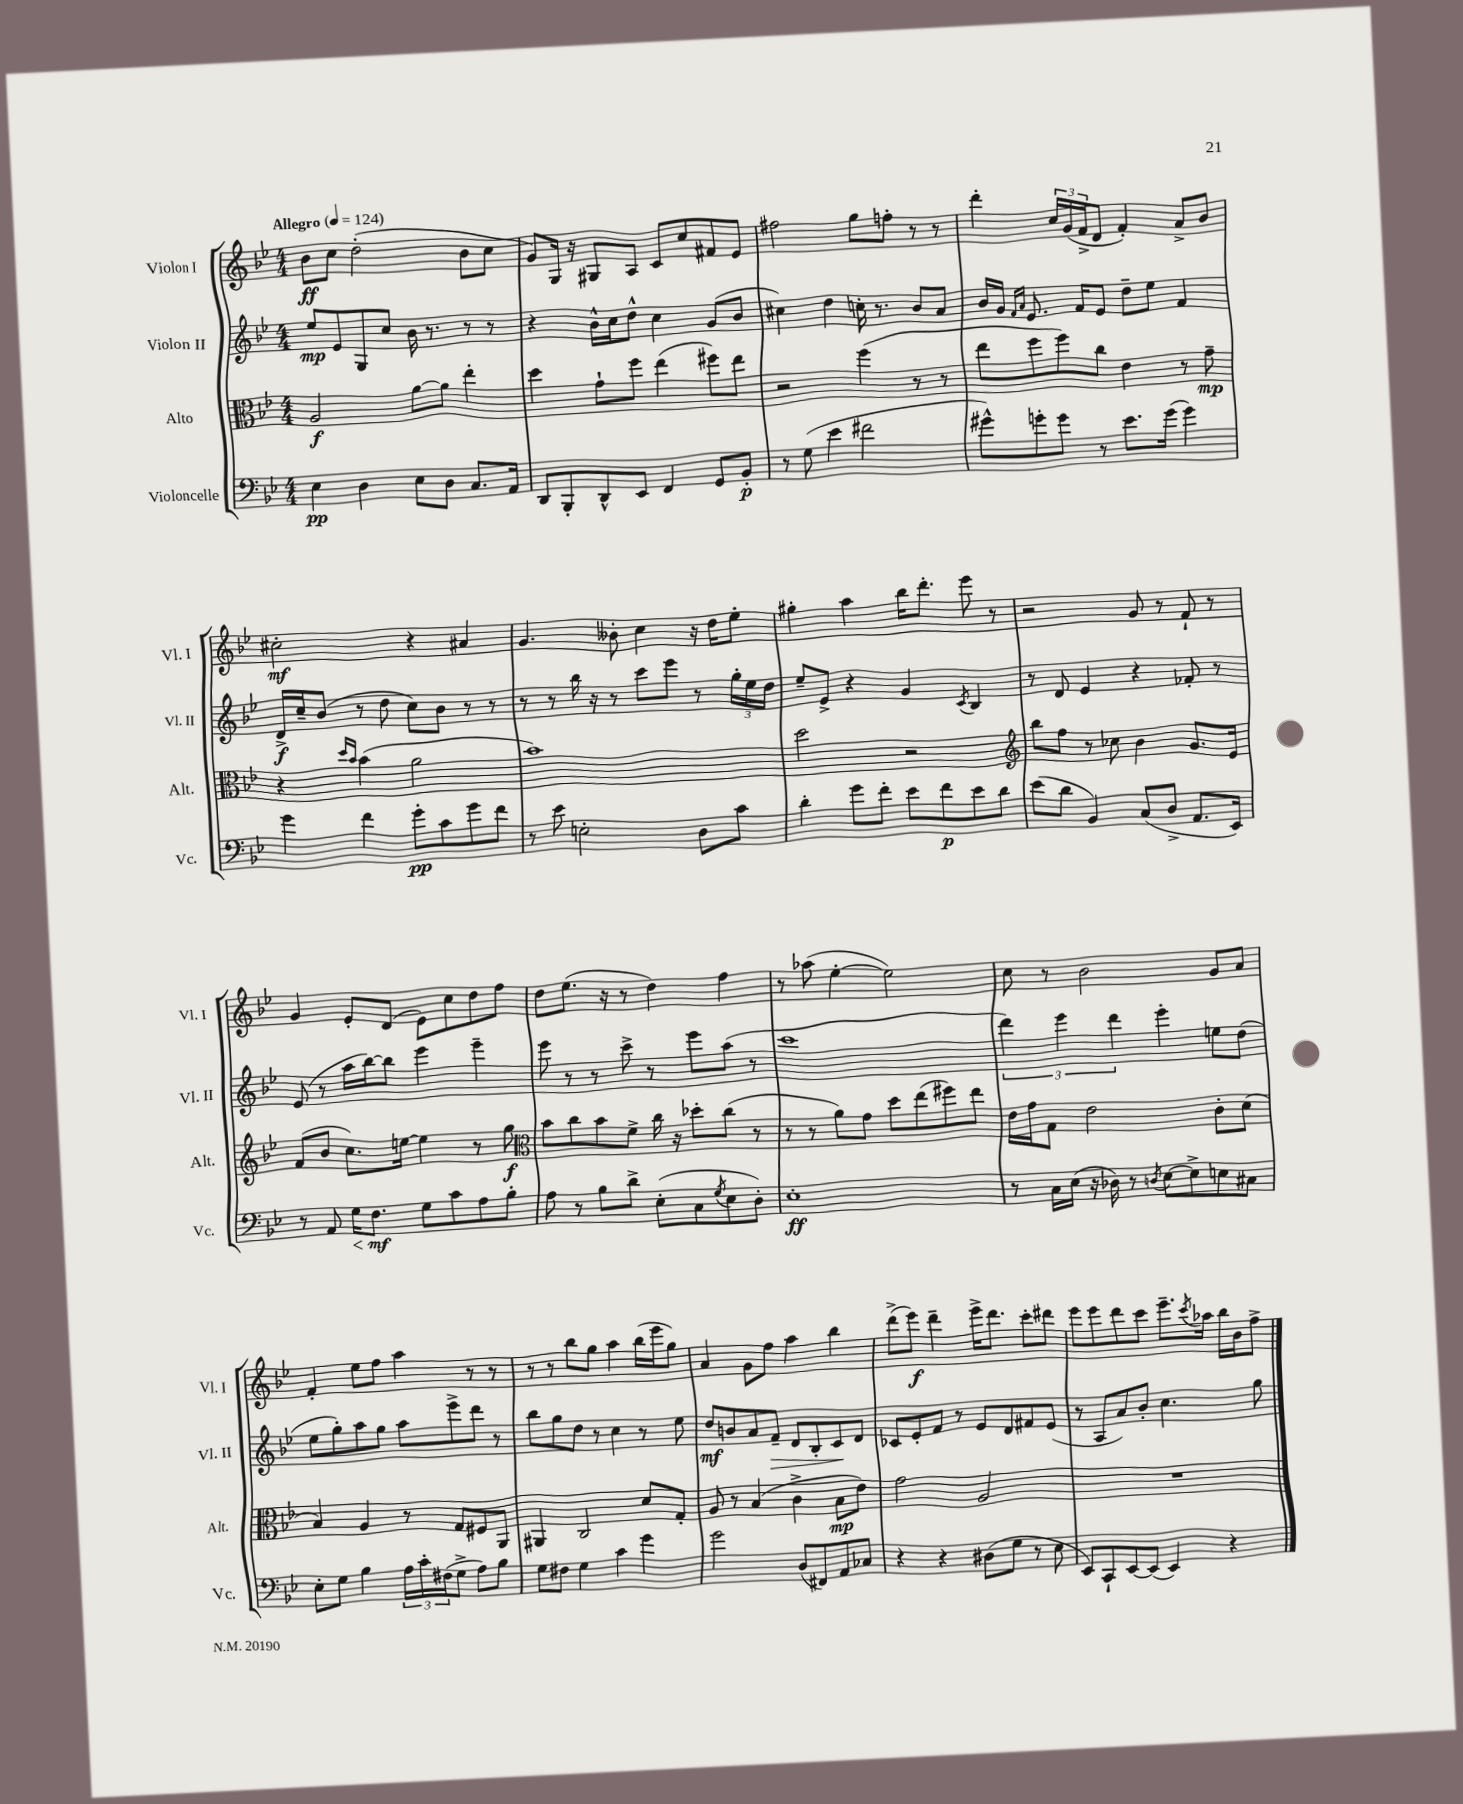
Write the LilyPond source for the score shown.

<<
\new StaffGroup <<
\new Staff = "s0" \with { instrumentName = "Violon I" shortInstrumentName = "Vl. I" } {
    \clef treble \key bes \major \numericTimeSignature \time 4/4 \tempo "Allegro" 4 = 124
    bes'8\ff c''8 d''2-.( bes'8 c''8 |
    g'8) g16 r16 gis8 a8 c'8 c''8 fis'8 ees'8 |
    fis''2 g''8 f''8-. r8 r8 |
    d'''4-. \tuplet 3/2 { c''16 g'16( f'16-> } d'8 f'4-.) a'8-> bes'8 |
    cis''2-.\mf r4 ais'4 |
    g'4. beses'8-. c''4 r16 d''16 ees''8-. |
    gis''4-. a''4 bes''16 d'''8.-. ees'''8 r8 |
    r2 g'8 r8 f'8-! r8 |
    g'4 ees'8-. d'8( ees'8) c''8 d''8 f''8 |
    d''8 ees''8.( r16 r8 d''4) f''4 |
    r8 aes''8( ees''4~-. ees''2) |
    c''8 r8 bes'2 g'8 a'8 |
    f'4-. ees''8 f''8 a''4 r8 r8 |
    r8 r8 bes''8 g''8 a''4 bes''16( ees'''16 g''8) |
    a'4 g'8 f''8 a''4 bes''4 |
    d'''8->( ees'''8\f) d'''4-- ees'''16-> d'''8. c'''8-. dis'''8 |
    ees'''8 ees'''8 d'''8 c'''8 ees'''8.-- \acciaccatura { c'''8 } aes''16 bes''16 bes'16 f''8-> \bar "|." |
}
\new Staff = "s1" \with { instrumentName = "Violon II" shortInstrumentName = "Vl. II" } {
    \clef treble \key bes \major \numericTimeSignature \time 4/4
    ees''8\mp ees'8 g8 c''8 bes'16 r8. r8 r8 |
    r4 bes'16-^ c''16 d''8-^ c''4 g'8( bes'8 |
    cis''4) d''4 c''16-. r8. bes'8 a'8 |
    bes'16 g'16 \grace { f'16 a'16 } ees'8. f'16 ees'8 d''8-- ees''8 f'4 |
    d'16->\f c''16-- bes'8( r8 d''8 c''8) bes'8 r8 r8 |
    r8 r8 bes''16 r16 r8 c'''8 ees'''8 r8 \tuplet 3/2 { g''16-. ees''16 d''16 } |
    ees''8-- ees'8-> r4 g'4 \acciaccatura { c'8 } bes4 |
    r8 d'8 ees'4 r4 fes'8-. r8 |
    ees'8( r8 a''16 bes''16~) bes''8 ees'''4 ees'''4-- |
    ees'''8 r8 r8 c'''8-> r8 ees'''8 a''8( r8 |
    c'''1 |
    \tuplet 3/2 { d'''4) ees'''4 d'''4 } ees'''4-. e''8 d''8( |
    ees''8 g''8-.) a''8 g''8 a''8 ees'''8-> d'''8 r8 |
    bes''8 g''8 d''8 r8 c''4 r8 ees''8 |
    d''8\mf b'8 a'8 f'8--\> d'8 bes8-. c'8\! d'8 |
    ces'8 ees'8-. f'8 r8 ees'8 d'8 fis'8 ees'8( |
    r8 a8 a'8) bes'8-. c''4. g''8 \bar "|." |
}
\new Staff = "s2" \with { instrumentName = "Alto" shortInstrumentName = "Alt." } {
    \clef alto \key bes \major \numericTimeSignature \time 4/4
    a2\f a'8~ a'8 ees''4-. |
    d''4 g'8-! f''8 ees''4( fis''8) ees''8 |
    r2 f''4( r8 r8 |
    ees''8 f''8 f''8) c''8 ees'4 r8 g'8--\mp |
    r4 \grace { d''16 bes'16 } bes'4( a'2 |
    bes'1) |
    d''2 r2 |
    \clef treble bes''8 f''8 r8 ces''8 bes'4 g'8. ees'16 |
    f'8( bes'8 c''8.) e''16~ e''4 r8 g''8\f |
    \clef alto bes'8 c''8 bes'8 f'8-> c''16 r16 des''8-. c''8( r8 |
    r8 r8 a'8) g'8 d''8 ees''8( fis''8) ees''8 |
    ees'16 g'16 g8 ees'2 c'8-. d'8( |
    bes4) a4 r8 g8 fis8 a,8 |
    ais,4 c2 d'8 g8-. |
    a8 r8 bes4( c'4-> bes8\mp ees'8) |
    g'2 a2 |
    R1 \bar "|." |
}
\new Staff = "s3" \with { instrumentName = "Violoncelle" shortInstrumentName = "Vc." } {
    \clef bass \key bes \major \numericTimeSignature \time 4/4
    ees4\pp d4 ees8 d8 c8. a,16 |
    d,8 bes,,8-. d,8-^ ees,8 f,4 g,8 bes,8-.\p |
    r8 g8( ees'4 fis'2 |
    gis'8-^) g'8-. g'8 r8 ees'8. g'16( g'4) |
    g'4 f'4 g'8-.\pp c'8 g'8 f'8 |
    r8 ees'8 e2-. d8 c'8 |
    d'4-. g'8 f'8-. ees'8 f'8\p ees'8 d'8 |
    ees'8( d'8 bes,4) c8( d8-> a,8. ees,16) |
    r8 a,8 g16\< f8.\mf\! g8 c'8 a8 bes8-. |
    a8 r8 bes8 d'8-> ees8-.( c8 \acciaccatura { g8 } ees8 d8-.) |
    ees1-.\ff |
    r8 c16 ees16( r16 des16) r8 \acciaccatura { d8 } ees8~ ees8-> e8 cis8 |
    ees8-. g8 bes4 \tuplet 3/2 { a16 c'16-. fis16( } g8-> a8) bes8 |
    g8 fis8 g4 c'4 g'4 |
    g'2 d8( fis,8) a,8 ces8 |
    r4 r4 dis8( g8 r8 ees8 |
    ees,8) c,8-! ees,8~ ees,8( ees,4) r4 \bar "|." |
}
>>
>>
\layout { \context { \Score \remove "Bar_number_engraver" } }
